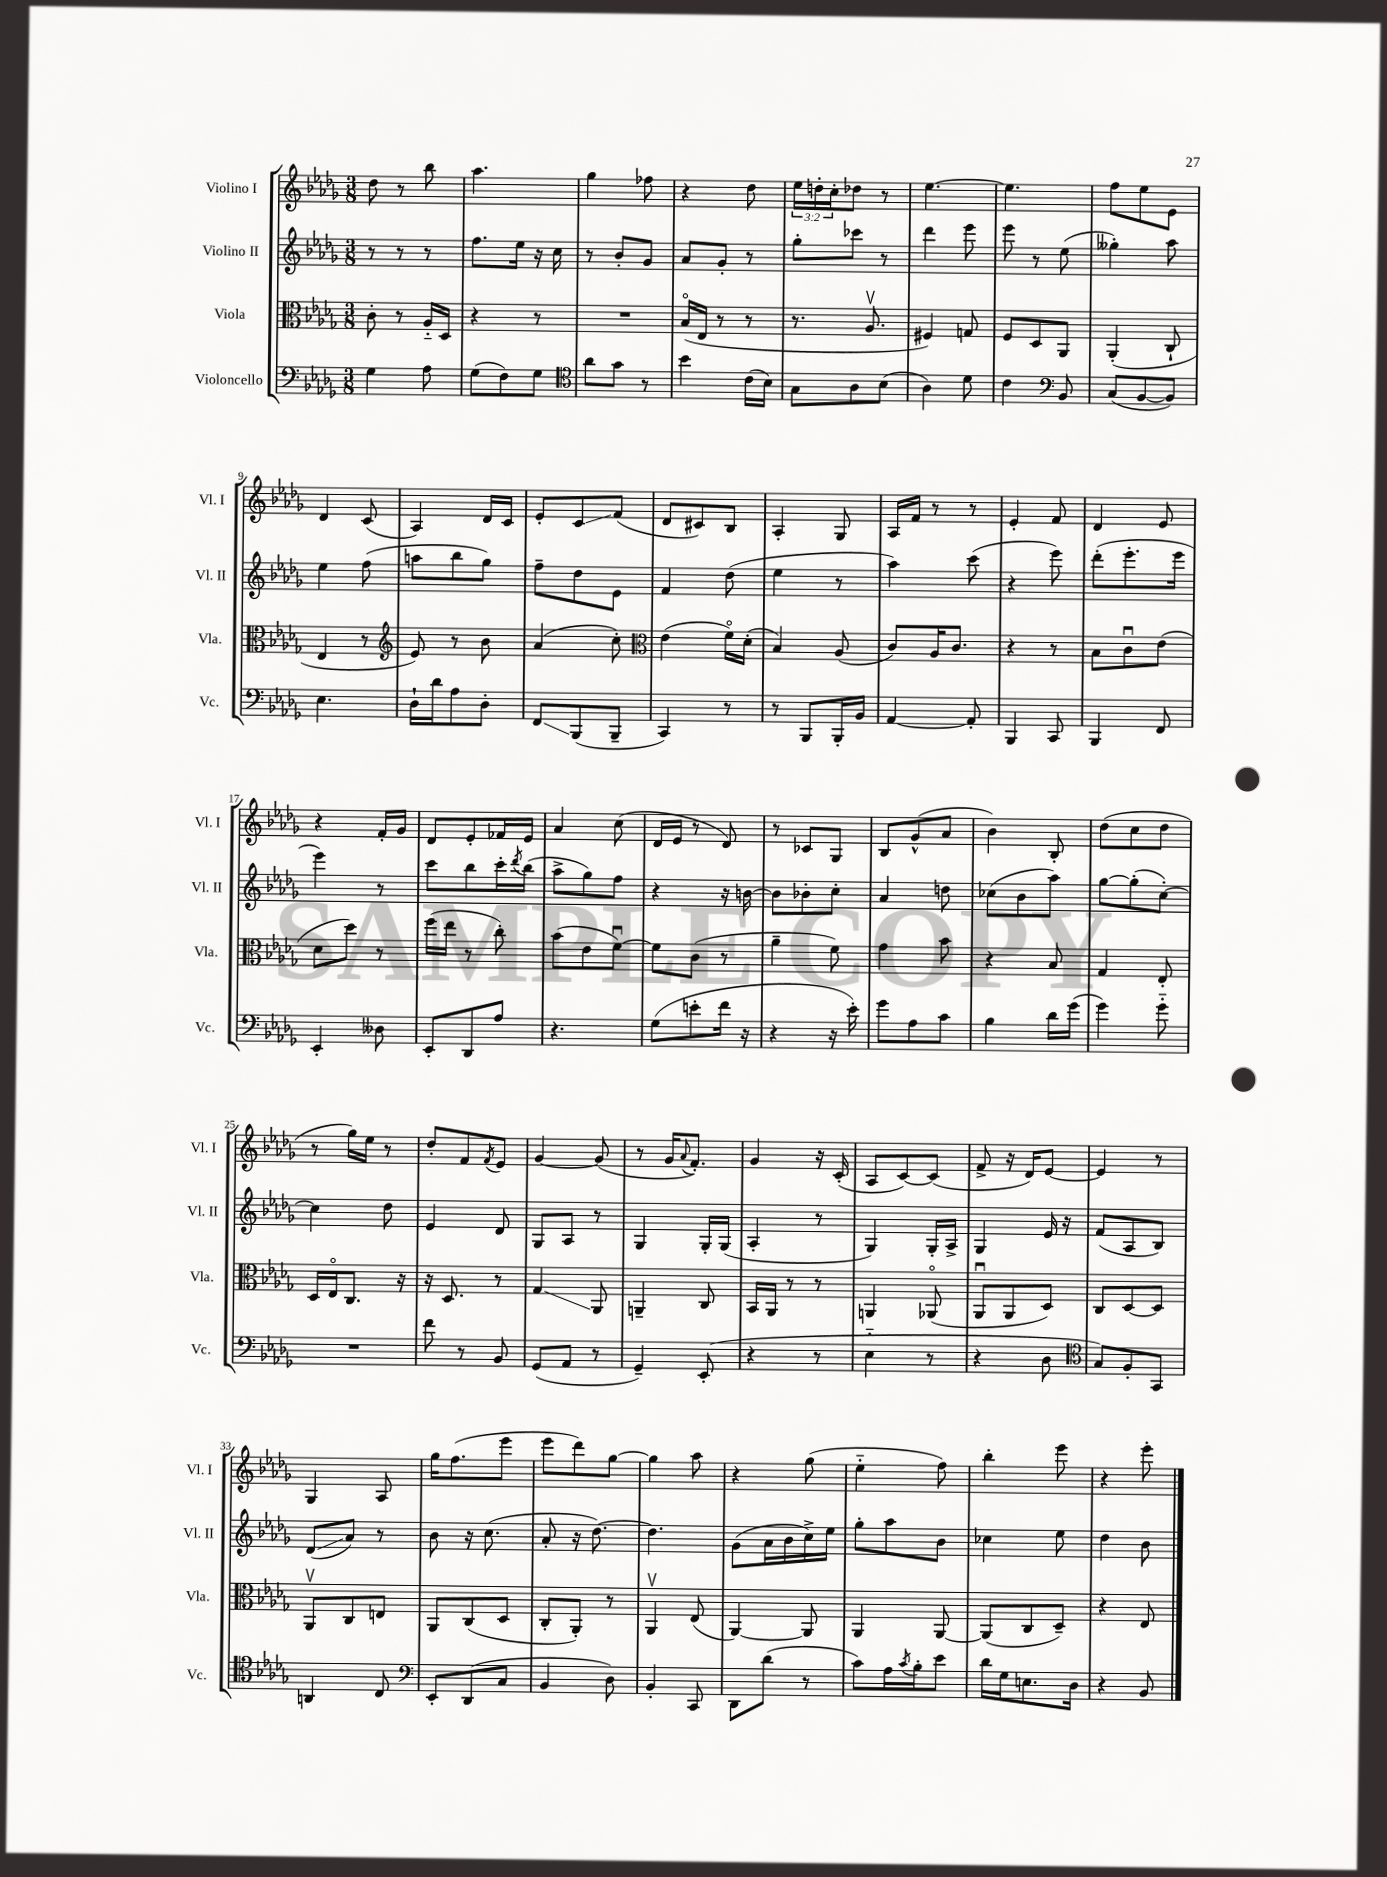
<<
\new StaffGroup <<
\new Staff = "s0" \with { instrumentName = "Violino I" shortInstrumentName = "Vl. I" } {
    \clef treble \key des \major \numericTimeSignature \time 3/8 \override Staff.TupletNumber.text = #tuplet-number::calc-fraction-text
    des''8 r8 bes''8 |
    aes''4. |
    ges''4 fes''8 |
    r4 des''8 |
    \tuplet 3/2 { ees''16 d''16-. c''16-. } des''8 r8 |
    ees''4.~ |
    ees''4. |
    f''8 ees''8 ees'8 |
    des'4 c'8( |
    aes4) des'16 c'16 |
    ees'8-. c'8\glissando f'8( |
    des'8 cis'8) bes8 |
    aes4-. ges8 |
    aes16 f'16 r8 r8 |
    ees'4-. f'8 |
    des'4 ees'8 |
    r4 f'16-. ges'16 |
    des'8 ees'8-. fes'16 ees'16 |
    aes'4 c''8( |
    des'16 ees'16 r8 des'8) |
    r8 ces'8 ges8 |
    bes8 ges'8-^( aes'8 |
    bes'4) bes8-. |
    des''8( c''8 des''8 |
    r8 ges''16) ees''16 r8 |
    des''8-. f'8 \acciaccatura { f'8 } ees'8 |
    ges'4~ ges'8( |
    r8 ges'16 \appoggiatura { aes'8 } f'8.-.) |
    ges'4 r16 c'16-.( |
    aes8 c'8~) c'8( |
    f'8-> r16 des'16) ees'8~ |
    ees'4 r8 |
    ges4 aes8 |
    ges''16 f''8.( ees'''8 |
    ees'''8 des'''8) ges''8~ |
    ges''4 aes''8 |
    r4 ges''8( |
    ees''4-_ f''8) |
    bes''4-. ees'''8 |
    r4 ees'''8-. \bar "|." |
}
\new Staff = "s1" \with { instrumentName = "Violino II" shortInstrumentName = "Vl. II" } {
    \clef treble \key des \major \numericTimeSignature \time 3/8
    r8 r8 r8 |
    f''8. ees''16 r16 c''16 |
    r8 bes'8-. ges'8 |
    aes'8 ges'8-. r8 |
    ges''8-. ces'''8 r8 |
    des'''4 ees'''8 |
    ees'''8 r8 ees''8( |
    geses''4-.) aes''8 |
    ees''4 f''8( |
    a''8 bes''8 ges''8) |
    f''8-- des''8 ees'8 |
    f'4 des''8( |
    ees''4 r8 |
    aes''4) c'''8( |
    r4 ees'''8) |
    des'''8-.( ees'''8.-. ees'''16 |
    ees'''4) r8 |
    c'''8 bes''8 c'''16-. \acciaccatura { des'''8 } bes''16( |
    aes''8-> ges''8) f''8 |
    r4 r16 b'16~ |
    b'8 bes'8-. c''8-. |
    aes'4 d''8 |
    ces''8( bes'8 aes''8) |
    ges''8~ ges''8-.( c''8~-.) |
    c''4 des''8 |
    ees'4 des'8 |
    ges8 aes8 r8 |
    ges4 ges16-. ges16( |
    aes4-. r8 |
    ges4) ges16-. aes16-> |
    ges4 ees'16 r16 |
    f'8( aes8 bes8) |
    des'8\glissando( aes'8) r8 |
    bes'8 r16 c''8.( |
    aes'8-. r16 des''8.~) |
    des''4. |
    ges'8( aes'16 bes'16 c''16->) ees''16 |
    ges''8-. aes''8 bes'8 |
    ces''4 ees''8 |
    des''4 bes'8 \bar "|." |
}
\new Staff = "s2" \with { instrumentName = "Viola" shortInstrumentName = "Vla." } {
    \clef alto \key des \major \numericTimeSignature \time 3/8
    c'8-. r8 aes16-_ des16 |
    r4 r8 |
    R4. |
    bes16\flageolet( ees16 r8 r8 |
    r8. aes8.\upbow |
    fis4) g8 |
    f8 des8 aes,8 |
    aes,4-.( c8-! |
    ees4 r8 |
    \clef treble ees'8) r8 bes'8 |
    aes'4( c''8-.) |
    \clef alto ees'4( f'16\flageolet) des'16-.( |
    bes4) aes8( |
    c'8) aes16 c'8. |
    r4 r8 |
    bes8 c'8\downbow ees'8( |
    des'8 des''8) r8 |
    f''16( ees''16 r8 c''8-.) |
    bes'8( ees'8 f'8~\downbow) |
    f'8 c'8( r8 |
    aes'4-- f'8) |
    ges'4 bes'8 |
    r4 bes8 |
    ges4 ees8-. |
    des16 ees16\flageolet c8. r16 |
    r16 des8. r8 |
    ges4\glissando aes,8 |
    a,4-- c8 |
    bes,16 aes,16 r8 r8 |
    a,4 aes,8\flageolet( |
    aes,8\downbow aes,8 des8) |
    c8 des8~ des8 |
    aes,8\upbow c8 e8 |
    aes,8 c8( des8 |
    c8-. aes,8-.) r8 |
    aes,4\upbow ees8( |
    aes,4~) aes,8 |
    aes,4 aes,8~ |
    aes,8( c8 des8--) |
    r4 ees8 \bar "|." |
}
\new Staff = "s3" \with { instrumentName = "Violoncello" shortInstrumentName = "Vc." } {
    \clef bass \key des \major \numericTimeSignature \time 3/8
    ges4 aes8 |
    ges8( f8) ges8 |
    \clef tenor aes'8 ges'8 r8 |
    bes'4 c'16( bes16) |
    ges8 aes8 bes8( |
    aes4) des'8 |
    c'4 \clef bass bes,8 |
    c8( bes,8~ bes,8) |
    ees4. |
    des16-! des'16 aes8 des8-. |
    f,8\glissando bes,,8( bes,,8-- |
    c,4) r8 |
    r8 bes,,8 bes,,16-. bes,16 |
    aes,4~ aes,8-. |
    bes,,4 c,8 |
    bes,,4 f,8 |
    ees,4-. deses8 |
    ees,8-. des,8 aes8 |
    r4. |
    ges8( e'8-. f'16 r16 |
    r4 r16 ees'16-.) |
    ges'8 aes8 c'8 |
    bes4 des'16 ges'16( |
    ges'4) ges'8-_ |
    R4. |
    f'8 r8 bes,8 |
    ges,8( aes,8 r8 |
    ges,4--) ees,8-.( |
    r4 r8 |
    ees4-_ r8 |
    r4 des8 |
    \clef tenor ges8) f8-. ges,8 |
    a,4 c8 |
    \clef bass ees,8-. des,8( c8 |
    bes,4 des8) |
    bes,4-. c,8 |
    des,8 des'8( r8 |
    c'8) aes16 \acciaccatura { c'8 } bes16-. ees'8 |
    des'16 ges16 e8. des16 |
    r4 bes,8 \bar "|." |
}
>>
>>
